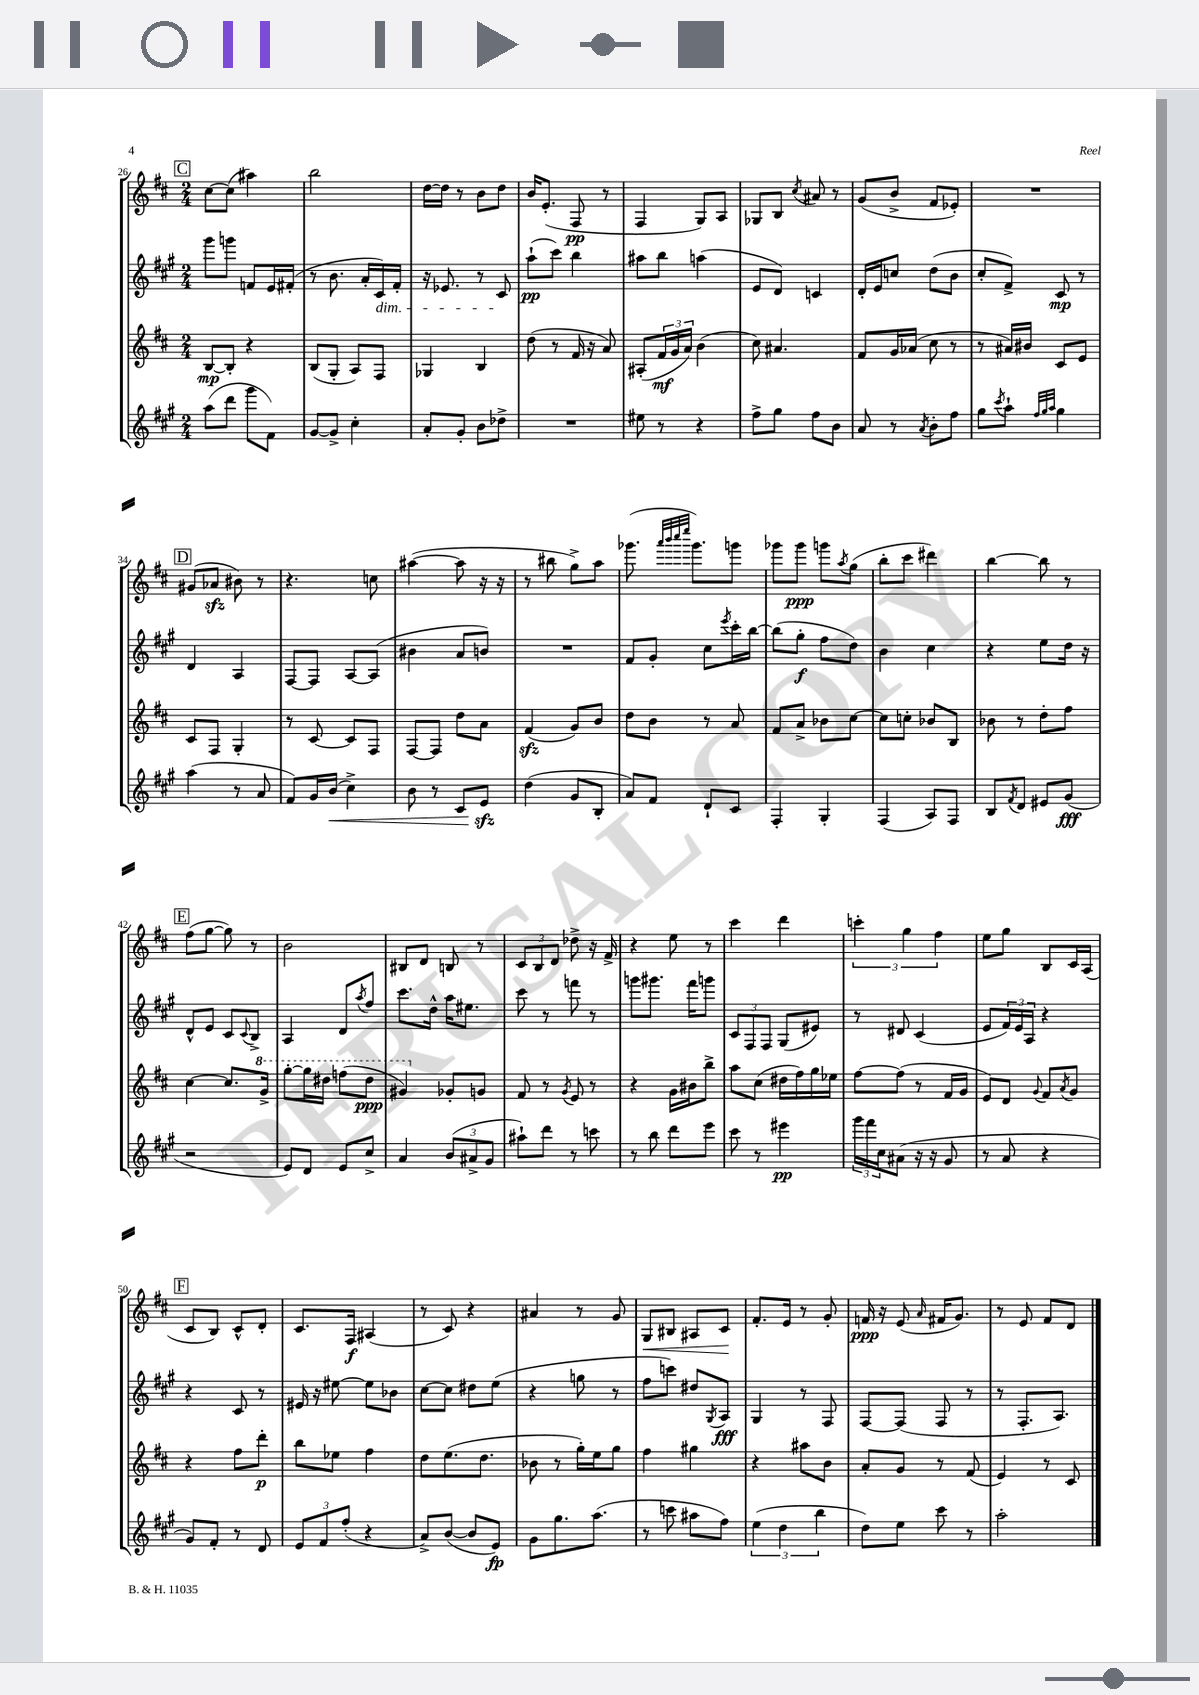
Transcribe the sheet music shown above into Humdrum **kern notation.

**kern	**kern	**kern	**kern
*staff4	*staff3	*staff2	*staff1
*clefG2	*clefG2	*clefG2	*clefG2
*k[f#c#g#]	*k[f#c#]	*k[f#c#g#]	*k[f#c#]
*M2/4	*M2/4	*M2/4	*M2/4
(8aa	[8B	8ggg#	[8cc#
8ddd	8B']	8ggg	(8cc#]
8ggg#	4r	8f	4aa#)
8f#)	.	16e	.
.	.	(16f#'	.
=	=	=	=
[8g#	(8B	8r	2bb
8g#^]	8G'	8.b	.
4cc#'	8A)	.	.
.	.	16a'	.
.	8F#	16c#)	.
.	.	16f#'	.
=	=	=	=
8a'	4G-	16r	[16dd
.	.	8.e-	16dd]
8g#'	.	.	8r
8b	4B	8r	8b
8dd-^	.	8c#	8dd
=	=	=	=
2r	(8dd	(8aa`	16b
.	.	.	(8.e'
.	8r	8ccc#)	.
.	16f#	4bb	8F#
.	16r	.	.
.	8a)	.	8r
=	=	=	=
8ee#	(8A#'	8aa#	4F#
8r	24f#	8bb	.
.	24g	.	.
.	24a)	.	.
4r	(4b	(4aa	8G)
.	.	.	8A
=	=	=	=
8ff#^	8cc#)	8e	8G-
8gg#	4.a#	8d)	8B
.	.	.	8qcc#
8ff#	.	4c	8a#
8b	.	.	8r
=	=	=	=
8a	8f#	16d'	(8g
.	.	16e	.
8r	16g	8cc	8b^
.	(16a-	.	.
8qa	.	.	.
8b'	8cc#	(8dd	8f#
8ff#	8r	8b	8e-')
=	=	=	=
8gg#	8r	8cc#'	2r
8qccc#	.	.	.
8aa`	16a#)	8f#^)	.
.	16b#	.	.
32qqff#	.	.	.
32qqgg#	.	.	.
32qqaa	.	.	.
4gg#	8c#	8c#	.
.	8e	8r	.
=	=	=	=
(4aa	8c#	4d	(8g#
.	8F#	.	8a-
8r	4G'	4A	8b#)
8a	.	.	8r
=	=	=	=
8f#)	8r	[8F#	4.r
16g#	[8c#	8F#]	.
(16b	.	.	.
4cc#^)	8c#]	[8A	.
.	8F#	(8A]	8cc
=	=	=	=
8b	[8F#	4b#	([4aa#
8r	8F#]	.	.
8c#	8dd	8a	8aa#]
8e	8a	8b)	16r
.	.	.	16r
=	=	=	=
(4dd	(4f#	2r	8r
.	.	.	8bb#
8g#	8g)	.	8gg^)
8B'	8b	.	8aa
=	=	=	=
8a)	8dd	8f#	(8.ggg-
8f#	8b	8g#'	.
.	.	.	32qqaaa
.	.	.	32qqbbb
.	.	.	32qqcccc#
.	.	.	32qqeeee
.	.	.	8.ggg-)
8d`	8r	8cc#	.
.	.	8qeee	.
8c#	8a	16ccc#'	8ggg
.	.	[16bb	.
=	=	=	=
4F#'	8f#	(8bb]	8ggg-
.	8a^	8gg#'	8ggg-
4G#'	8b-	8ff#	8ggg
.	.	.	8qaa
.	[8cc#	8dd)	(8gg
=	=	=	=
(4F#	8cc#]	4b	8bb'
.	8cc'	.	8ccc#
8A)	8b-	4cc#	4ddd#)
8F#	8B	.	.
=	=	=	=
8B	8b-	4r	[4bb
8qf#	.	.	.
8d	8r	.	.
8e#	8dd'	8ee	8bb]
(8g#	8ff#	16dd	8r
.	.	16r	.
=	=	=	=
2r	[4cc#	8d^^	(8ff#
.	.	8e	[8gg
.	8.cc#]	8c#	8gg])
.	.	8qqc#	.
.	.	8B^	8r
.	16gg^	.	.
=	=	=	=
8e)	[8ggg'	4A	2b
8d	16ggg]	.	.
.	16ddd#	.	.
8e	(8fff	8d	.
.	.	8qaa	.
8cc#^	8ddd#	8ff#	.
=	=	=	=
4a	4gg#)	8.ccc#	8B#
.	.	.	8d
.	.	16dd^^	.
(12b	8g-'	16aa	8B
.	.	8.ee#	.
12a#^	.	.	.
.	8g	.	8r
12g#	.	.	.
=	=	=	=
8aa#`)	8f#	8ccc#	12c#
.	.	.	12B
8ddd	8r	8r	.
.	.	.	12d
.	8qg	.	.
8r	8e	8fff	8dd-^
8ccc	8r	8r	16r
.	.	.	16f#^
=	=	=	=
8r	4r	8ggg	4r
8bb	.	8.ggg#	.
8ddd	16g	.	8ee
.	16b#	16fff#	.
8eee	8bb^	8ggg	8r
=	=	=	=
8ccc#	8aa	12c#	4ccc#
.	.	12F#	.
8r	(8cc#	.	.
.	.	12F#	.
4eee#	16dd#	(8G#	4ddd
.	16ff#)	.	.
.	16gg	8e#)	.
.	16ee-	.	.
=	=	=	=
24ggg#	[8ff#	8r	6ccc'
24fff#	.	.	.
24cc#	.	.	.
(8a#	(8ff#]	8d#	.
.	.	.	6gg
16r	8r	(4c#	.
16r	.	.	.
.	.	.	6ff#
8g#	16f#	.	.
.	16g	.	.
=	=	=	=
8r	8e)	8e	8ee
8a	8d	24f#)	8gg
.	.	24e	.
.	.	24A	.
.	8qqg	.	.
4r	8f#	4r	8B
.	8qa	.	.
.	8g	.	16c#
.	.	.	(16A
=	=	=	=
8g#)	4r	4r	8c#
8f#'	.	.	8B)
8r	8ff#	8c#	8c#^^
8d	8ddd'	8r	8d'
=	=	=	=
12e	8bb	16e#	8.c#
.	.	16r	.
12f#	.	.	.
.	8ee-	[8ee#	.
(12ff#'	.	.	.
.	.	.	16F#
4r	4ff#	8ee#]	(4A#
.	.	8b-	.
=	=	=	=
8a^)	8dd	[8cc#	8r
([8b	(8.ee	8cc#]	8c#)
8b]	.	8dd#	4r
.	8.dd	.	.
8e)	.	(8ee	.
=	=	=	=
8g#	8b-	4r	4a#
8.gg#	8r	.	.
.	16gg')	8gg	8r
(8.aa	16ee	.	.
.	8gg	8r	8g
=	=	=	=
8r	4ff#	8ff#	8G
8ccc	.	8ccc)	8B#
8aa#	4gg#	8dd#	8A#
.	.	8qG#	.
8ff#)	.	8A	8c#
=	=	=	=
(6ee	4r	4G#	8.f#'
6dd	.	.	.
.	.	.	16e
.	8aa#	8r	8r
6bb	.	.	.
.	8b	8F#	8g'
=	=	=	=
8dd)	8a'	[8F#	16f
.	.	.	16r
8ee	8g	(8F#]	(8e
.	.	.	16qqa
8ccc#	8r	8F#	16f#
.	.	.	8.g)
8r	(8f#	8r	.
=	=	=	=
2aa'	4e)	8r	8r
.	.	8.F#'	8e
.	8r	.	8f#
.	.	8.A)	.
.	8c#	.	8d
==	==	==	==
*-	*-	*-	*-
